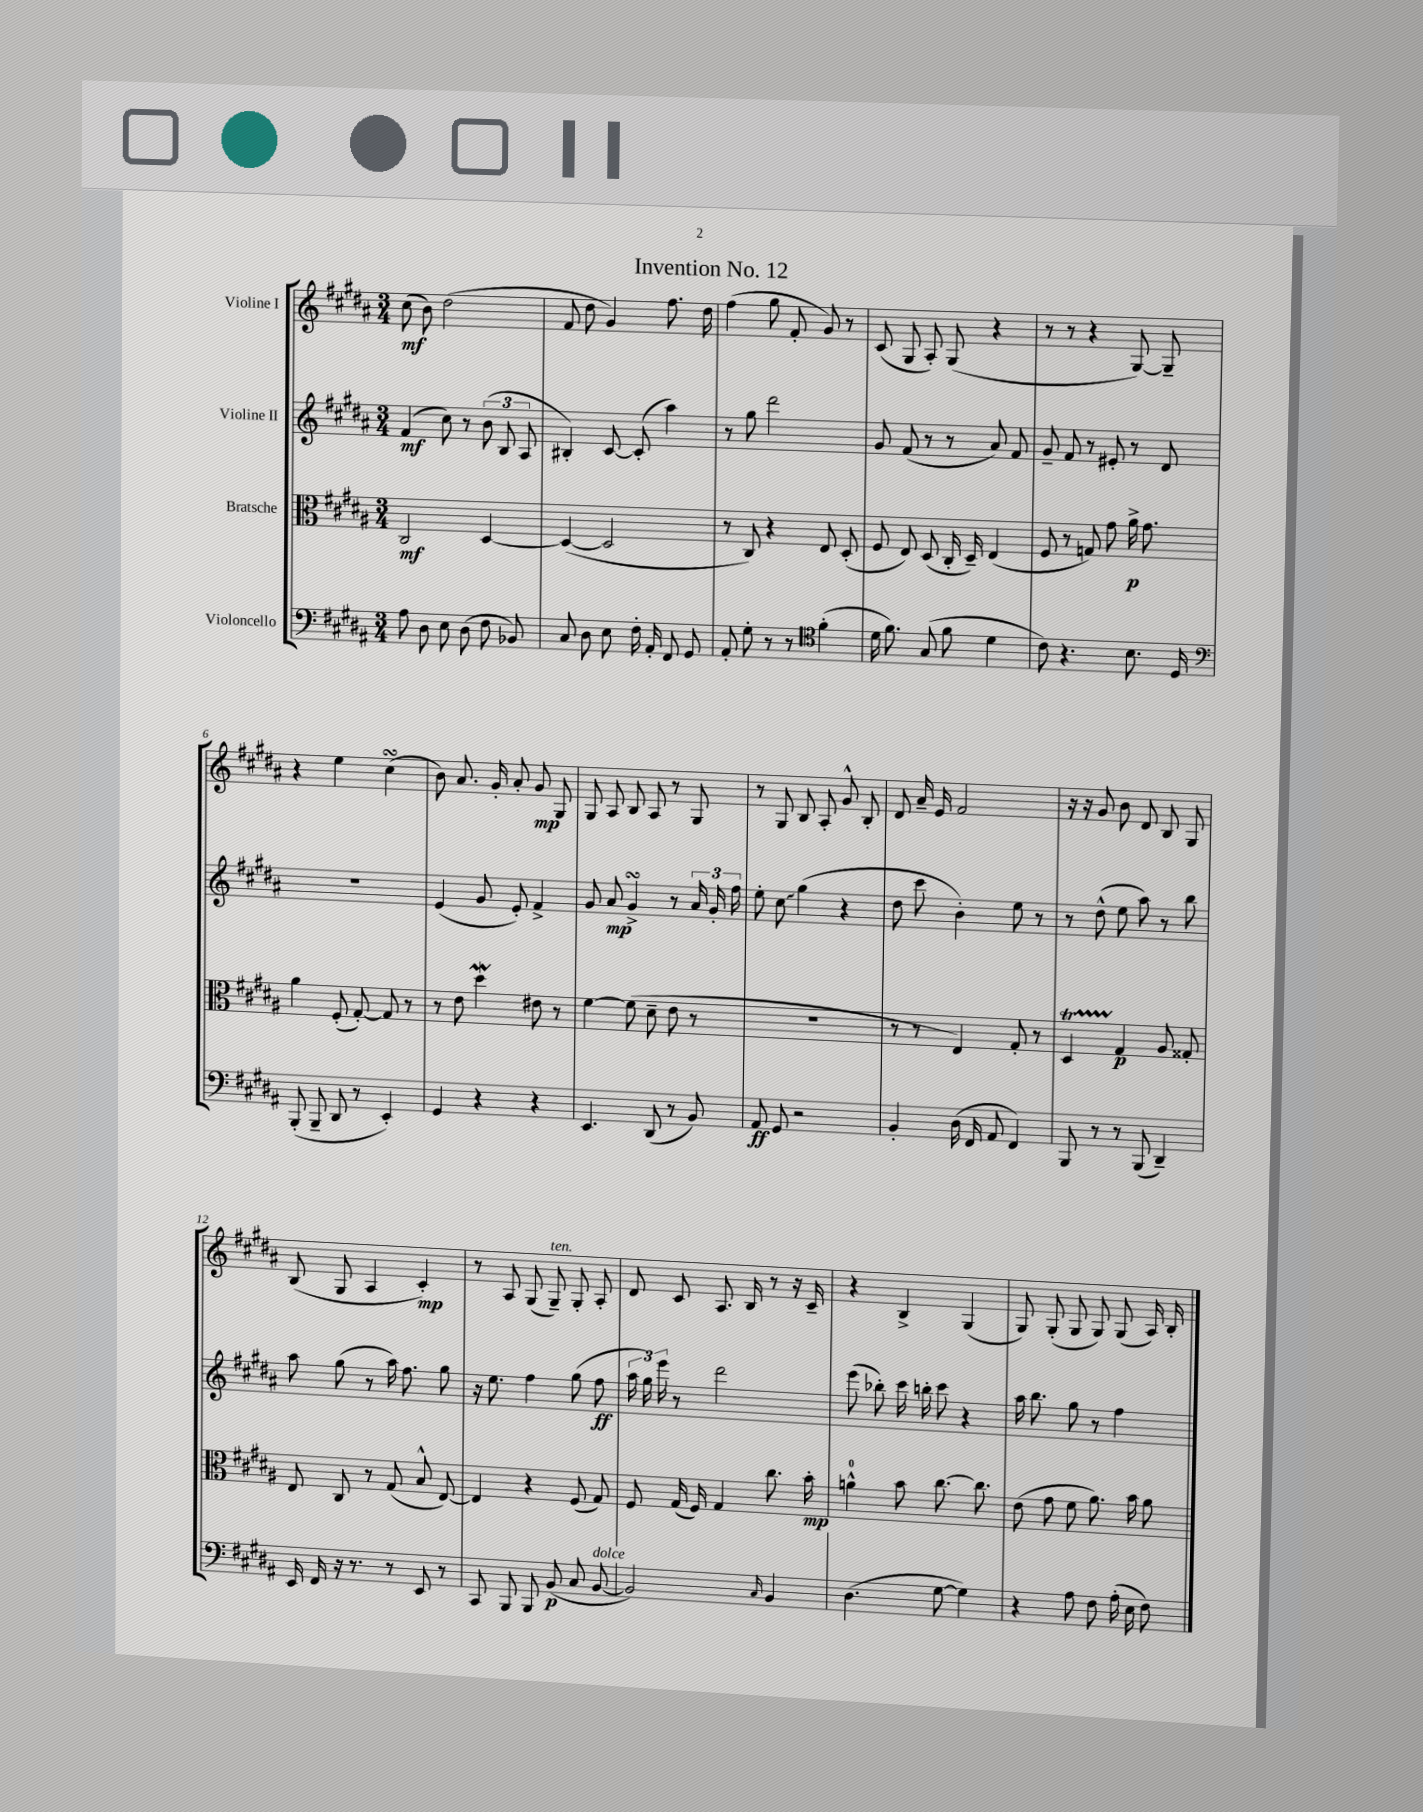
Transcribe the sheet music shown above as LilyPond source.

\header { title = "Invention No. 12" }
<<
\new StaffGroup <<
\new Staff = "s0" \with { instrumentName = "Violine I" } {
    \clef treble \key b \major \numericTimeSignature \time 3/4
    \autoBeamOff cis''8\mf( b'8) dis''2( |
    fis'8 dis''8 gis'4) fis''8. dis''16 |
    fis''4( gis''8 fis'8-. gis'8) r8 |
    cis'8( gis8 ais8-.) gis8( r4 |
    r8 r8 r4 gis8~) gis8-- |
    r4 e''4 cis''4\turn( |
    b'8) ais'8. gis'16-. ais'8-. gis'8\mp gis8 |
    gis8 ais8 b8 ais8 r8 gis8 |
    r8 gis8 b8 ais8-. gis'8-^ b8-. |
    dis'8 ais'16-- e'16 fis'2 |
    r16 r16 gis'8 b'8 dis'8 b8 gis8 |
    b8( gis8 ais4 cis'4-.\mp) |
    r8 ais8 gis8( gis8--^\markup { \italic "ten." }) gis8-. ais8-. |
    dis'8 cis'8 ais8. b16 r8 r16 cis'16-- |
    r4 b4-> gis4( |
    gis8) gis8-.( gis8 gis8) gis8( ais16) b16-. \bar "|." |
}
\new Staff = "s1" \with { instrumentName = "Violine II" } {
    \clef treble \key b \major \numericTimeSignature \time 3/4
    \autoBeamOff fis'4\mf( cis''8) r8 \tuplet 3/2 { b'8( b8 ais8 } |
    bis4-.) cis'8~ cis'8-.( ais''4) |
    r8 gis''8 dis'''2 |
    gis'8 fis'8( r8 r8 ais'8) fis'8 |
    gis'8-- fis'8 r8 eis'8-. r8 dis'8 |
    R2. |
    e'4( gis'8 e'8-.) fis'4-> |
    gis'8 ais'8\mp gis'4->\turn r8 \tuplet 3/2 { ais'16 gis'16-. fis''16 } |
    e''8-. \once \override Glissando.style = #'zigzag cis''8\glissando gis''4( r4 |
    dis''8 cis'''8 b'4-.) e''8 r8 |
    r8 dis''8-^( e''8 ais''8) r8 b''8 |
    ais''8 gis''8( r8 ais''16) fis''8. gis''8 |
    r16 e''8. fis''4 gis''8( fis''8\ff |
    \tuplet 3/2 { ais''16 gis''16) e'''16 } r8 dis'''2 |
    e'''8( bes''8-.) cis'''16 b''16-. cis'''8 r4 |
    ais''16 b''8. gis''8 r8 fis''4 \bar "|." |
}
\new Staff = "s2" \with { instrumentName = "Bratsche" } {
    \clef alto \key b \major \numericTimeSignature \time 3/4
    \autoBeamOff cis2\mf dis4~ |
    dis4~( dis2 |
    r8 cis8) r4 e8 dis8-.( |
    fis8 e8) dis8( cis16-. dis16--) e4( |
    fis8 r8 g8) gis'8 ais'16->\p gis'8. |
    ais'4 fis8-.( gis8~-.) gis8 r8 |
    r8 e'8 dis''4\mordent eis'8 r8 |
    fis'4~ fis'8( dis'8-- e'8 r8 |
    R2. |
    r8 r8 e4) gis8-. r8 |
    dis4\startTrillSpan gis4\stopTrillSpan\p ais8 gisis8-. |
    e8 cis8 r8 gis8( b8-^ e8~) |
    e4 r4 fis8( gis8) |
    fis8 gis16( fis16) gis4 cis''8. b'16-.\mp |
    a'4-0-^ b'8 cis''8.~ cis''8. |
    e'8( gis'8 fis'8 ais'8.) b'16 ais'8 \bar "|." |
}
\new Staff = "s3" \with { instrumentName = "Violoncello" } {
    \clef bass \key b \major \numericTimeSignature \time 3/4
    \autoBeamOff ais8 dis8 e8 dis8( fis8 bes,8) |
    cis8 dis8 e8 fis16-. ais,16-. fis,8 gis,8 |
    ais,8-. gis8-. r8 r8 \clef tenor fis'4-.( |
    dis'16 fis'8.) gis8( fis'8 dis'4 |
    cis'8) r4. b8. dis16 |
    \clef bass b,,8-.( b,,8-- dis,8 r8 e,4-.) |
    gis,4 r4 r4 |
    e,4. dis,8( r8 b,8) |
    ais,8\ff gis,8 r2 |
    b,4-. dis16( fis,16 ais,8 fis,4) |
    b,,8 r8 r8 b,,8( dis,4--) |
    e,16 fis,16 r16 r8. r8 e,8 r8 |
    cis,8 b,,8 b,,8 b,8\p( cis8 b,8~^\markup { \italic "dolce" } |
    b,2) \grace { cis16 } b,4 |
    dis4.( gis8~ gis4) |
    r4 ais8 fis8 ais16-.( e16 fis8) \bar "|." |
}
>>
>>
